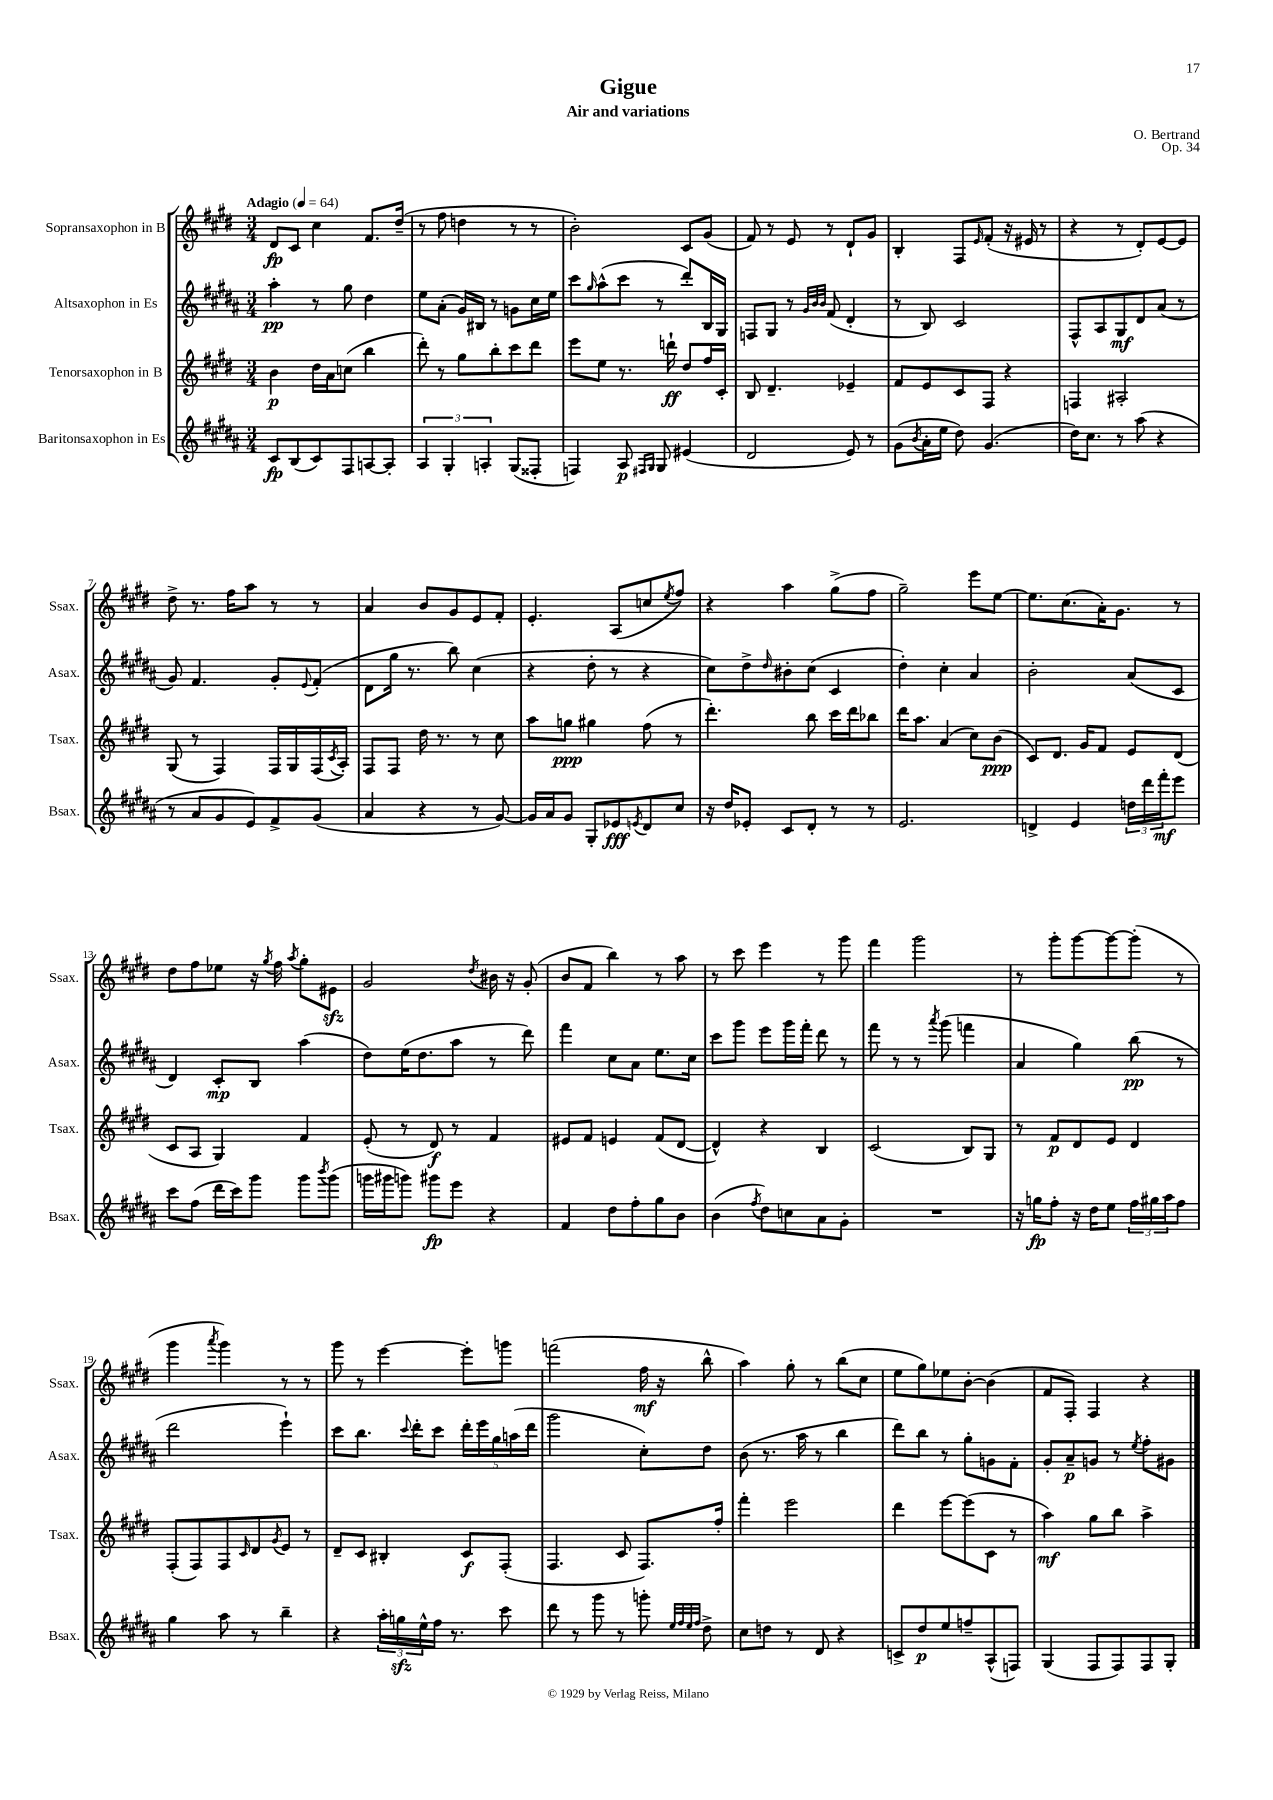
\header { title = "Gigue" composer = "O. Bertrand" subtitle = "Air and variations" opus = "Op. 34" }
<<
\new StaffGroup <<
\new Staff = "s0" \with { instrumentName = "Sopransaxophon in B" shortInstrumentName = "Ssax." } {
    \clef treble \key e \major \numericTimeSignature \time 3/4 \tempo "Adagio" 4 = 64
    dis'8\fp cis'8 cis''4 fis'8. dis''16--( |
    r8 fis''8 d''4 r8 r8 |
    b'2-.) cis'8 gis'8( |
    fis'8) r8 e'8 r8 dis'8-! gis'8 |
    b4-. fis8 \grace { e'16 } fis'8-.( r16 eis'16 r8 |
    r4 r8 dis'8-.) e'8~ e'8 |
    dis''8-> r8. fis''16 a''8 r8 r8 |
    a'4 b'8 gis'8 e'8 fis'8-. |
    e'4.-. a8( c''8 \acciaccatura { e''8 } fis''8) |
    r4 a''4 gis''8->( fis''8 |
    gis''2--) e'''8 e''8~ |
    e''8. cis''8.( a'16-.) gis'8. r8 |
    dis''8 fis''8 ees''8 r16 \acciaccatura { gis''8 } fis''16 \acciaccatura { a''8 } gis''8-. eis'8\sfz |
    gis'2 \acciaccatura { dis''8 } bis'16 r16 gis'8-.( |
    b'8 fis'8 b''4) r8 a''8 |
    r8 cis'''8 e'''4 r8 gis'''8 |
    fis'''4 gis'''2 |
    r8 gis'''8-. gis'''8~ gis'''8~ gis'''8-.( r8 |
    gis'''4 \acciaccatura { a'''8 } gis'''4) r8 r8 |
    gis'''8 r8 e'''4~ e'''8-. g'''8 |
    f'''2( fis''16\mf r16 b''8-^ |
    a''4) gis''8-. r8 b''8( cis''8 |
    e''8 gis''8) ees''8 b'8~-. b'4( |
    fis'8 fis8-.) fis4 r4 \bar "|." |
}
\new Staff = "s1" \with { instrumentName = "Altsaxophon in Es" shortInstrumentName = "Asax." } {
    \clef treble \key b \major \numericTimeSignature \time 3/4
    ais''4-.\pp r8 gis''8 dis''4 |
    e''8 ais'8-.( gis'16) bis16 r8 g'8 cis''16 e''16 |
    cis'''8 \grace { gis''16 } ais''8-^( cis'''8 r8 dis'''8-.) b16 gis16 |
    f8 gis8 r8 \grace { gis'32 b'32 b'32 } fis'8( dis'4-. |
    r8 b8) cis'2 |
    fis8-^ ais8 gis8\mf dis'8 ais'8( r8 |
    gis'8) fis'4. gis'8-. \appoggiatura { e'8 } fis'8-.( |
    dis'8 gis''16 r8. b''8) cis''4( |
    r4 dis''8-. r8 r4 |
    cis''8) dis''8-> \grace { dis''16 } bis'8-. cis''8( cis'4 |
    dis''4-.) cis''4-. ais'4 |
    b'2-. ais'8( cis'8 |
    dis'4) cis'8-.\mp b8 ais''4( |
    dis''8) e''16( dis''8. ais''8 r8 dis'''8) |
    fis'''4 cis''8 ais'8 e''8. cis''16 |
    cis'''8 gis'''8 e'''8 gis'''16 fis'''16-. dis'''8 r8 |
    fis'''8 r8 r8 \acciaccatura { ais'''8 } gis'''8( f'''4 |
    ais'4 gis''4) b''8\pp( r8 |
    dis'''2 e'''4-!) |
    cis'''8 b''8. \appoggiatura { cis'''8 } dis'''16-. cis'''8 \tuplet 5/4 { dis'''16-. e'''16 gis''16 a''16( dis'''16 } |
    gis'''2 cis''8-.) dis''8 |
    b'8( r8. ais''16 r8 b''4 |
    dis'''8) b''8 r8 gis''8-. g'8 fis'8-. |
    gis'8-. ais'8--\p g'8 r8 \acciaccatura { e''8 } fis''8-. gis'8 \bar "|." |
}
\new Staff = "s2" \with { instrumentName = "Tenorsaxophon in B" shortInstrumentName = "Tsax." } {
    \clef treble \key e \major \numericTimeSignature \time 3/4
    b'4\p dis''16 a'16 c''8( b''4 |
    dis'''8-.) r8 gis''8 b''8-. cis'''8 dis'''8 |
    e'''8 e''8 r8. d'''16-!\ff dis''8 fis''16 cis'16-. |
    b8 dis'4.-- ees'4-- |
    fis'8 e'8 cis'8 fis8 r4 |
    f4 ais2-. |
    gis8( r8 fis4) fis16 gis16 fis16( \acciaccatura { cis'8 } a16-.) |
    fis8 fis8 dis''16 r8. r8 cis''8 |
    a''8 g''8\ppp gis''4 fis''8( r8 |
    dis'''4.-.) b''8 cis'''16 dis'''16 bes''8 |
    dis'''16 a''8. a'4( cis''8) b'8\ppp( |
    cis'8) dis'8. gis'16 fis'8 e'8 dis'8( |
    cis'8 a8 gis4) fis'4 |
    e'8-.( r8 dis'8\f) r8 fis'4 |
    eis'8 fis'8 e'4 fis'8( dis'8~ |
    dis'4-^) r4 b4 |
    cis'2( b8) gis8 |
    r8 fis'8\p dis'8 e'8 dis'4 |
    fis8-.( fis8) fis8 \grace { cis'16 } dis'8 \acciaccatura { gis'8 } e'8 r8 |
    dis'8-- cis'8 bis4-. cis'8\f fis8-.( |
    fis4. cis'8 fis8.) fis''16-. |
    fis'''4-. e'''2 |
    dis'''4 e'''8~ e'''8( cis'8 r8 |
    a''4\mf) gis''8 b''8 a''4-> \bar "|." |
}
\new Staff = "s3" \with { instrumentName = "Baritonsaxophon in Es" shortInstrumentName = "Bsax." } {
    \clef treble \key b \major \numericTimeSignature \time 3/4
    cis'8\fp b8( cis'8) fis8 a8~ a8-. |
    \tuplet 3/2 { ais4 gis4-. a4-. } gis8( fisis8-. |
    f4) ais8\p \grace { fis16 gis16 } gis8 eis'4( |
    dis'2 e'8) r8 |
    gis'8( \acciaccatura { b'8 } ais'16-. e''16 dis''8) gis'4.( |
    dis''16) cis''8. r8 ais''8( r4 |
    r8 ais'8 gis'8 e'8) fis'8-> gis'8( |
    ais'4 r4 r8 gis'8~) |
    gis'16 ais'16 gis'8 gis8-. ees'8\fff \acciaccatura { e'8 } dis'8 cis''8 |
    r16 dis''16 ees'8-. cis'8 dis'8-. r8 r8 |
    e'2. |
    d'4-> e'4 \tuplet 3/2 { d''16 dis'''16 fis'''16-.\mf } e'''8 |
    cis'''8 fis''8( dis'''16 cis'''16) gis'''8 gis'''8 \acciaccatura { b'''8 } gis'''8( |
    g'''16 gis'''16 g'''8) gis'''8\fp e'''8 r4 |
    fis'4 dis''8 fis''8-. gis''8 b'8 |
    b'4( \acciaccatura { fis''8 } dis''8) c''8 ais'8 gis'8-. |
    R2. |
    r16 g''16\fp fis''8-. r16 dis''16 e''8 \tuplet 3/2 { fis''16 gis''16 ais''16 } fis''8 |
    gis''4 ais''8 r8 b''4-- |
    r4 \tuplet 3/2 { ais''16-. g''16\sfz e''16-^ } fis''16 r8. cis'''8 |
    dis'''8 r8 gis'''8 r8 g'''8-. \grace { e''32 fis''32 e''32 fis''32 } dis''8-> |
    cis''8 d''8 r8 dis'8 r4 |
    c'8-> dis''8\p e''8 f''8-- ais8-^( f8) |
    gis4( fis8 fis8) fis8 gis8-. \bar "|." |
}
>>
>>
